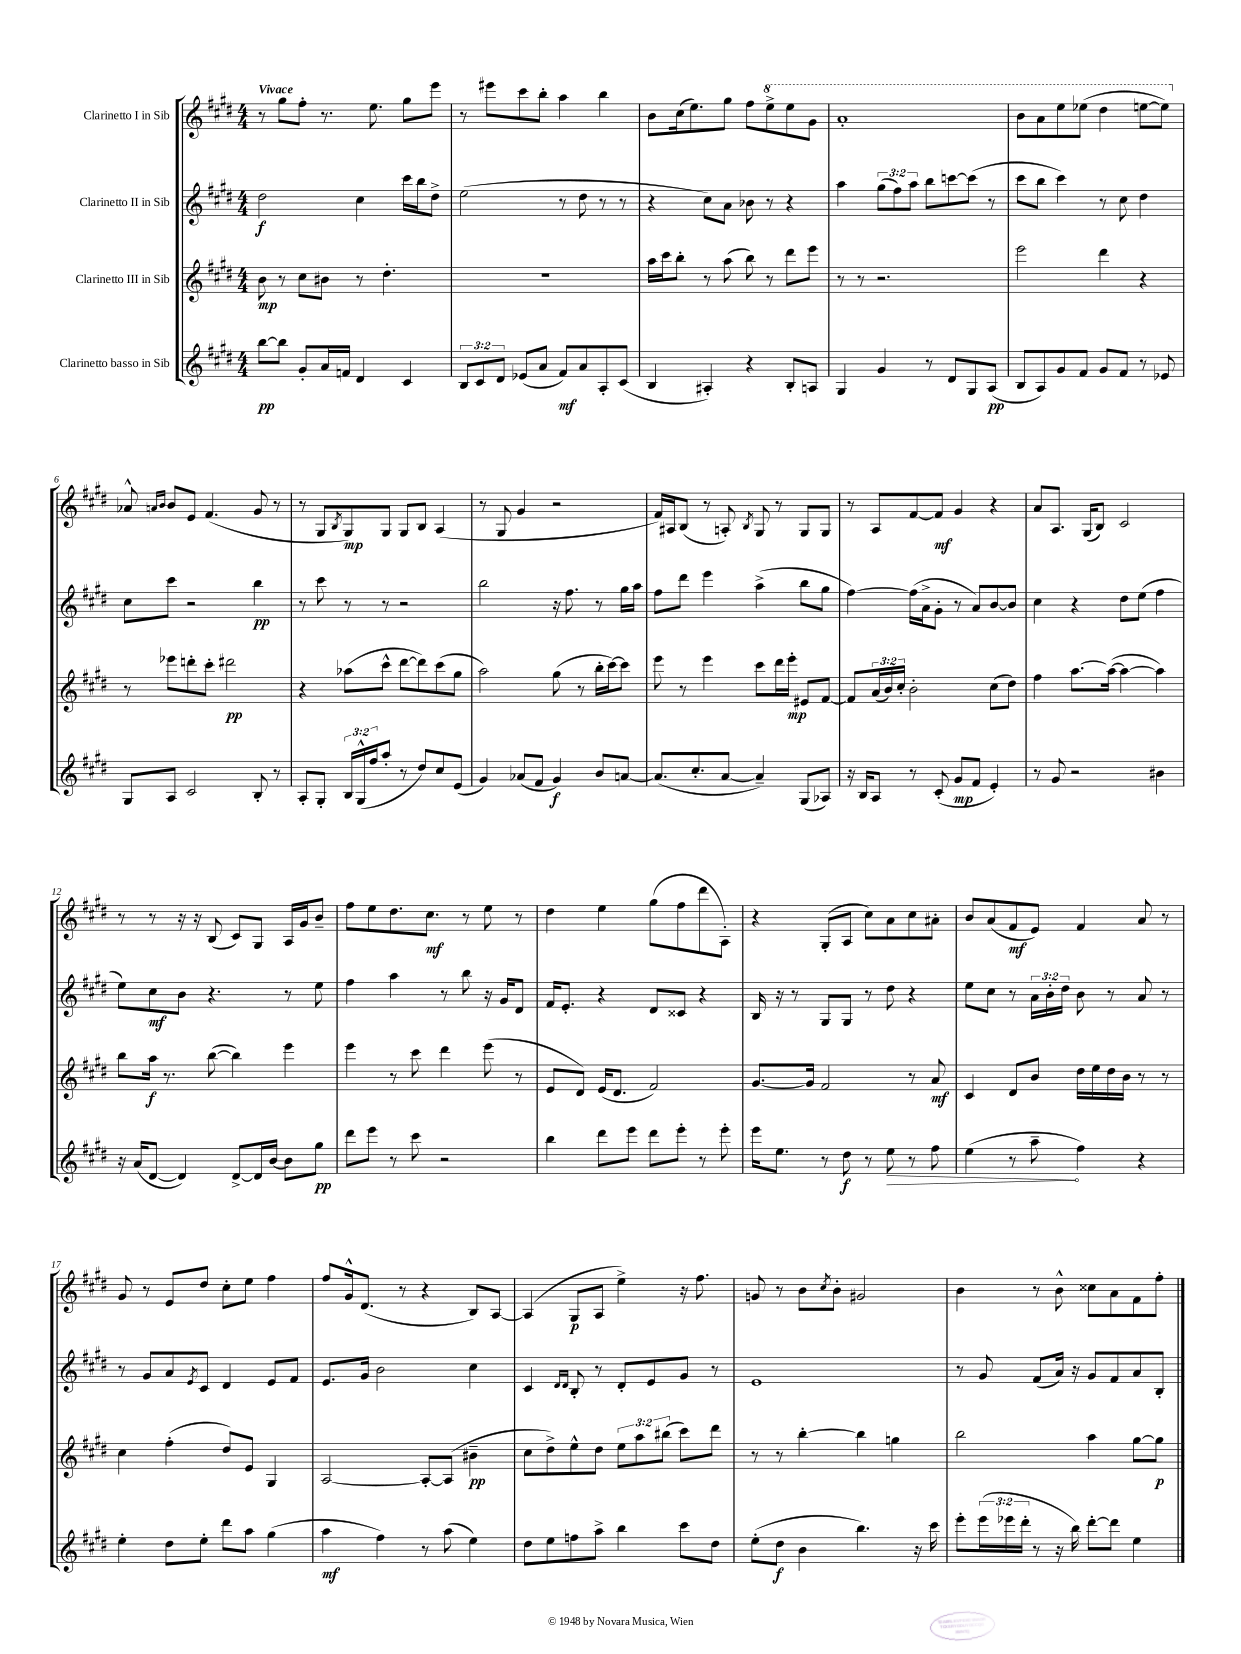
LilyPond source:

<<
\new StaffGroup <<
\new Staff = "s0" \with { instrumentName = "Clarinetto I in Sib" } {
    \clef treble \key e \major \numericTimeSignature \time 4/4 \tempo "Vivace"
    r8 gis''8 fis''8-. r8. e''8. gis''8 e'''8 |
    r8 eis'''8 cis'''8 b''8-. a''4 b''4 |
    b'8 cis''16( e''8.) gis''8 fis''8 \ottava #1 e'''8-> e'''8 gis''8 |
    a''1-. |
    b''8 a''8 e'''8 ees'''8( dis'''4 e'''8~ e'''8) \ottava #0 |
    aes'8-^ \grace { a'16 b'16 } b'8 e'8 fis'4.( gis'8 r8 |
    r8 gis8 \acciaccatura { b8 } gis8\mp) gis8 gis8 b8 a4( |
    r8 gis8 gis'4 r2 |
    fis'16) ais16 b8( r8 a8-.) \acciaccatura { b8 } gis8 r8 gis8 gis8 |
    r8 a8 fis'8~ fis'8\mf gis'4 r4 |
    a'8 a8. gis16( b8) cis'2 |
    r8 r8 r16 r16 b8( cis'8) gis8 a16 gis'16 b'8-- |
    fis''8 e''8 dis''8. cis''8.\mf r8 e''8 r8 |
    dis''4 e''4 gis''8( fis''8 dis'''8 a8-.) |
    r4 gis8-.( a8 cis''8) a'8 cis''8 ais'8-. |
    b'8 a'8( fis'8\mf e'8) fis'4 a'8 r8 |
    gis'8 r8 e'8 dis''8 cis''8-. e''8 fis''4 |
    fis''8 gis'16-^ dis'8.( r8 r4 b8) a8~ |
    a4( gis8\p a8 e''4->) r16 fis''8. |
    g'8 r8 b'8 \acciaccatura { cis''8 } b'8-. gis'2 |
    b'4 r8 b'8-^ cisis''8 a'8 fis'8 fis''8-. \bar "|." |
}
\new Staff = "s1" \with { instrumentName = "Clarinetto II in Sib" } {
    \clef treble \key e \major \numericTimeSignature \time 4/4 \override Staff.TupletNumber.text = #tuplet-number::calc-fraction-text
    dis''2\f cis''4 cis'''16 b''16 dis''8-> |
    e''2( r8 dis''8 r8 r8 |
    r4 cis''8) a'8 bes'8 r8 r4 |
    a''4 \tuplet 3/2 { gis''8( fis''8) a''8 } b''8 c'''8~ c'''8( r8 |
    cis'''8 b''8 cis'''4) r8 cis''8 dis''4 |
    cis''8 cis'''8 r2 b''4\pp |
    r8 cis'''8 r8 r8 r2 |
    b''2 r16 fis''8. r8 gis''16 a''16 |
    fis''8 dis'''8 e'''4 a''4->( b''8 gis''8 |
    fis''4~) fis''16( a'16-> gis'8-. r8 a'8) b'8~ b'8 |
    cis''4 r4 dis''8 e''8( fis''4 |
    e''8) cis''8\mf b'8 r4. r8 e''8 |
    fis''4 a''4 r8 b''8 r16 gis'16 dis'8 |
    fis'16 e'8.-. r4 dis'8 cisis'8 r4 |
    b16 r16 r8 gis8 gis8 r8 dis''8 r4 |
    e''8 cis''8 r8 \tuplet 3/2 { a'16 b'16-. dis''16 } b'8 r8 a'8 r8 |
    r8 gis'8 a'8 \acciaccatura { e'8 } cis'8 dis'4 e'8 fis'8 |
    e'8. gis'16 b'2 cis''4 |
    cis'4 \grace { dis'16 dis'16 } b8-. r8 dis'8-. e'8 gis'8 r8 |
    e'1 |
    r8 gis'8 fis'8( a'16) r16 gis'8 fis'8 a'8 b8-. \bar "|." |
}
\new Staff = "s2" \with { instrumentName = "Clarinetto III in Sib" } {
    \clef treble \key e \major \numericTimeSignature \time 4/4 \override Staff.TupletNumber.text = #tuplet-number::calc-fraction-text
    b'8\mp r8 cis''8 bis'8 r8 dis''4.-. |
    R1 |
    a''16 cis'''16 b''8-. r8 a''8( b''8) r8 dis'''8 e'''8 |
    r8 r8 r2. |
    e'''2 dis'''4 r4 |
    r8 ees'''8 d'''8-. cis'''8-. dis'''2\pp |
    r4 aes''8( cis'''8-^ dis'''8~ dis'''8) cis'''8( gis''8 |
    a''2) gis''8( r8 b''16-. cis'''16~) cis'''8 |
    e'''8 r8 e'''4 cis'''8 dis'''16 e'''16-.\mp eis'8 fis'8~ |
    fis'8 \tuplet 3/2 { a'16( b'16) cis''16-. } b'2-. cis''8( dis''8) |
    fis''4 a''8.~ a''16~( a''4~ a''4) |
    b''8 a''16\f r8. b''8~( b''4) e'''4 |
    e'''4 r8 cis'''8 dis'''4 e'''8( r8 |
    e'8 dis'8) e'16( dis'8. fis'2) |
    gis'8.~ gis'16 fis'2 r8 a'8\mf |
    cis'4 dis'8 b'8 dis''16 e''16 dis''16 b'16 r8 r8 |
    cis''4 fis''4-.( dis''8) e'8 gis4 |
    a2~ a8~-. a8( bis'4--\pp |
    cis''8 dis''8->) e''8-^ dis''8 \tuplet 3/2 { e''8 a''8 bis''8( } cis'''8) dis'''8 |
    r8 r8 b''4~-. b''4 g''4 |
    b''2 a''4 gis''8~ gis''8\p \bar "|." |
}
\new Staff = "s3" \with { instrumentName = "Clarinetto basso in Sib" } {
    \clef treble \key e \major \numericTimeSignature \time 4/4 \override Staff.TupletNumber.text = #tuplet-number::calc-fraction-text
    b''8~\pp b''8 gis'8-. a'16 f'16 dis'4 cis'4 |
    \tuplet 3/2 { b8 cis'8 dis'8 } ees'8( a'8 fis'8\mf) a'8 a8-. cis'8( |
    b4 ais4-.) r4 b8-. a8 |
    gis4 gis'4 r8 dis'8 gis8 a8\pp( |
    b8 a8) gis'8 fis'8 gis'8 fis'8 r8 ees'8 |
    gis8 a8 cis'2 b8-. r8 |
    a8-. gis8-. \tuplet 3/2 { b16 gis16-^( fis''16 } a''8-. r8 dis''8) cis''8 e'8( |
    gis'4) aes'8( fis'8 gis'4\f) b'8 a'8~ |
    a'8.( cis''8.-. a'8~ a'4--) gis8( aes8) |
    r16 b16 a8 r8 cis'8-.( gis'8\mp fis'8 e'4-.) |
    r8 gis'8 r2 bis'4 |
    r16 a'16( dis'8~ dis'4) dis'8~-> dis'16 b'16~ b'8 gis''8\pp |
    dis'''8 e'''8 r8 cis'''8 r2 |
    b''4 dis'''8 e'''8 dis'''8 e'''8-. r8 e'''8-. |
    e'''16 e''8. r8 dis''8\f r8 \once \override Hairpin.circled-tip = ##t e''8\> r8 fis''8 |
    e''4( r8 a''8--\! fis''4) r4 |
    e''4-. dis''8 e''8-. dis'''8 a''8 gis''4( |
    a''4\mf fis''4) r8 a''8( e''4) |
    dis''8 e''8 f''8 a''8-> b''4 cis'''8 dis''8 |
    e''8-.( dis''8\f b'4 b''4.) r16 cis'''16 |
    e'''8-. \tuplet 3/2 { e'''16( ees'''16 dis'''16-. } r8 r16 b''16) dis'''8~-. dis'''8 e''4 \bar "|." |
}
>>
>>
